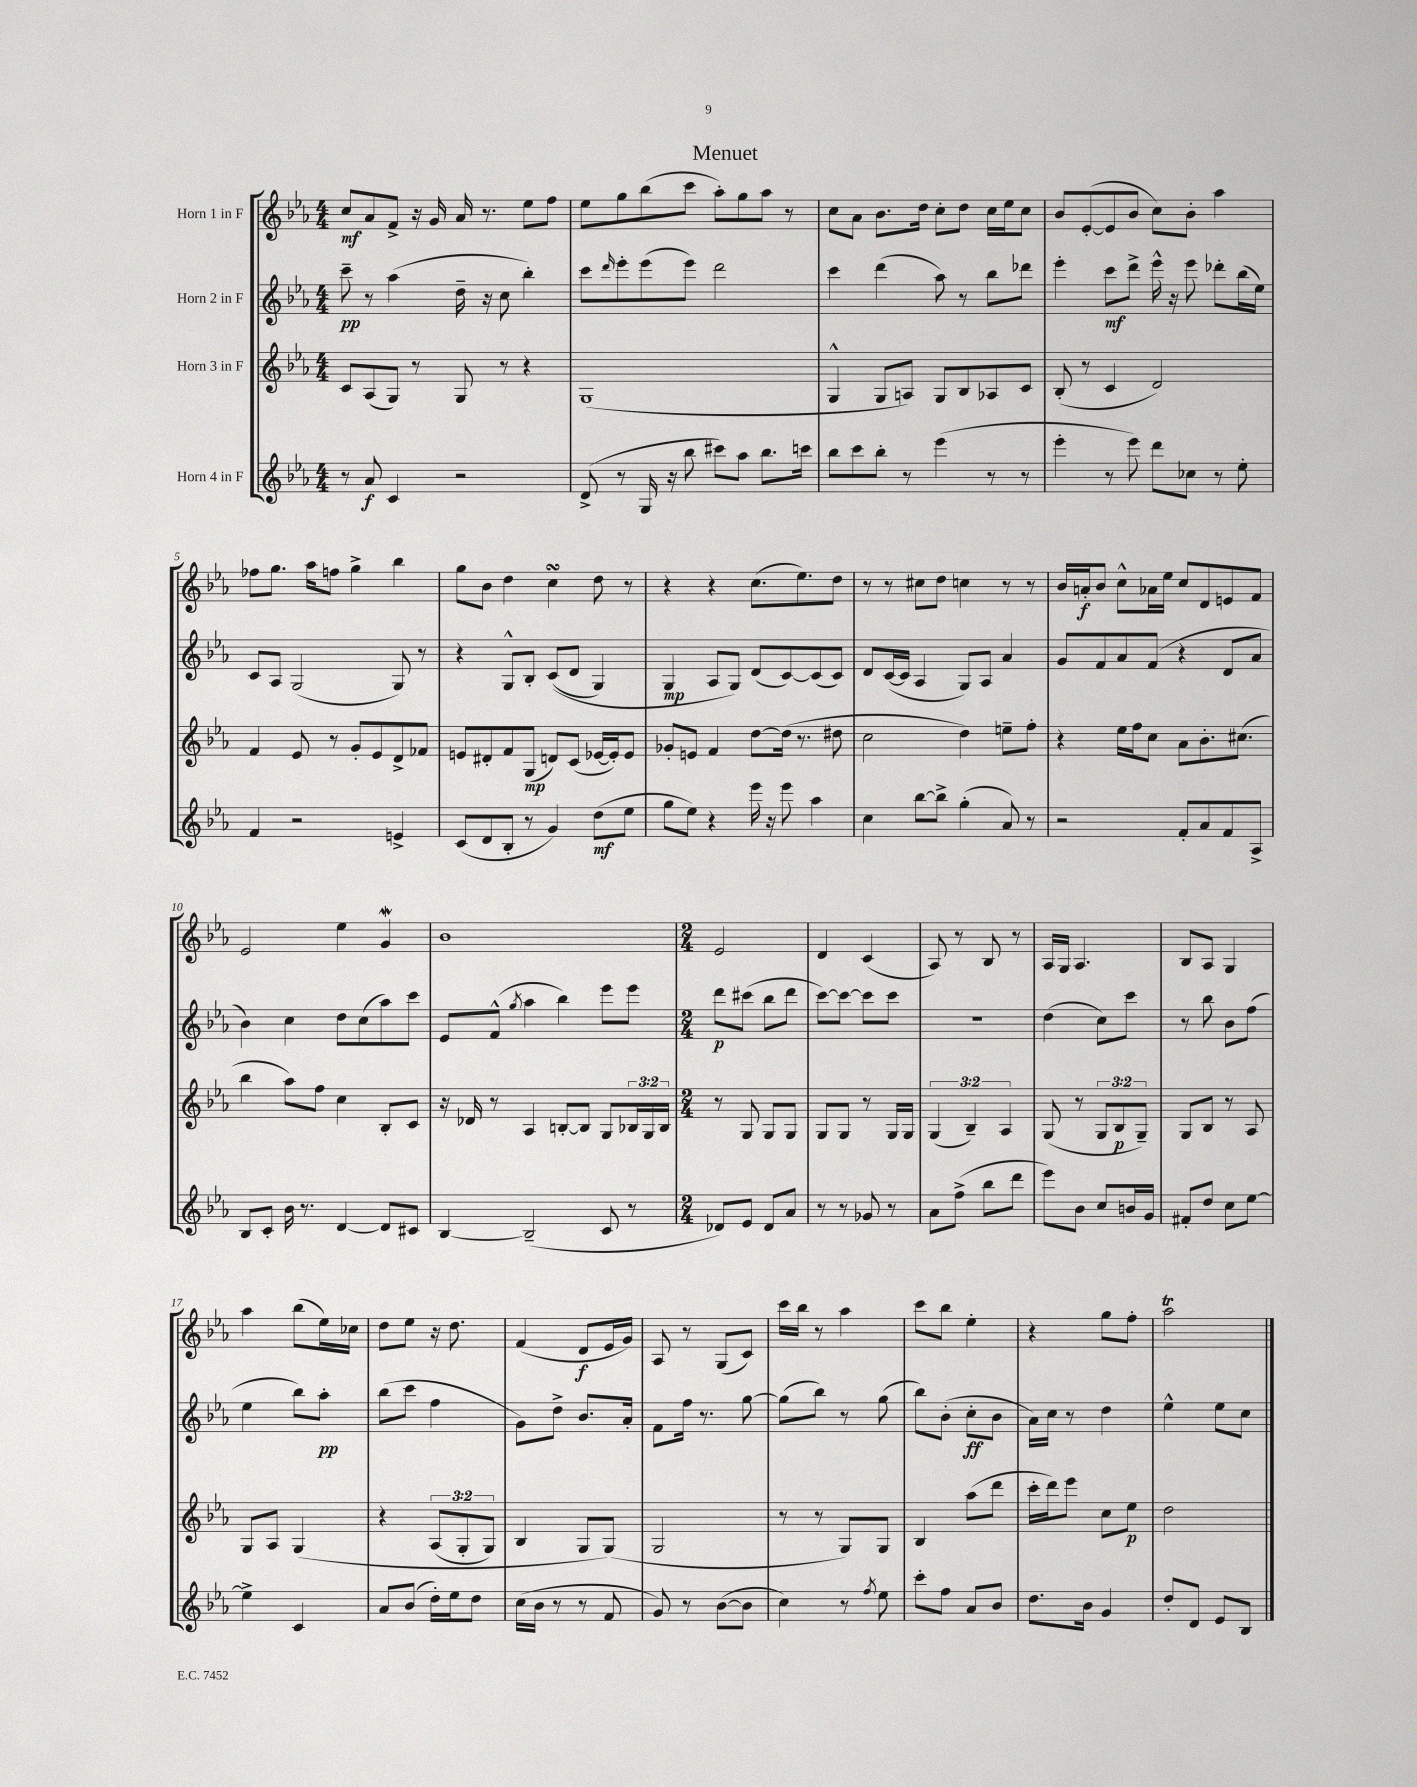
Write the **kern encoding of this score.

**kern	**kern	**kern	**kern
*staff4	*staff3	*staff2	*staff1
*clefG2	*clefG2	*clefG2	*clefG2
*k[b-e-a-]	*k[b-e-a-]	*k[b-e-a-]	*k[b-e-a-]
*M4/4	*M4/4	*M4/4	*M4/4
8r	8c	8ccc~	8cc
8a-	(8A-	8r	8a-
4c	8G)	(4aa-	8f^
.	8r	.	16r
.	.	.	16g
2r	8G	16dd~	16a-
.	.	16r	8.r
.	8r	8cc	.
.	4r	4bb-')	8ee-
.	.	.	8ff
=	=	=	=
(8d^	(1G	8ccc	8ee-
.	.	16qqddd	.
8r	.	8eee-'	8gg
16G	.	(8eee-	(8bb-
16r	.	.	.
8bb-	.	8eee-)	8ccc
8ccc#)	.	2ddd	8aa-')
8aa-	.	.	8gg
8.bb-	.	.	8aa-
.	.	.	8r
16ccc	.	.	.
=	=	=	=
8bb-	4G^^	4ccc	8cc
8ccc	.	.	8a-
8bb-'	8G	(4ddd	8.b-
8r	8A)	.	.
.	.	.	16dd
(4eee-	8G	8aa-)	8cc'
.	8B-	8r	8dd
8r	8A-	8bb-	16cc
.	.	.	16ee-
8r	8c	8ddd-	8cc
=	=	=	=
4eee-'	(8B-'	4eee-'	8b-
.	8r	.	([8e-'
8r	4c	8ccc	8e-]
8eee-)	.	8ddd^	8b-
8ddd	2d)	16eee-^^	8cc)
.	.	16r	.
8cc-	.	8eee-	8b-'
8r	.	8ddd-'	4aa-
8ee-'	.	(16bb-	.
.	.	16ee-)	.
=	=	=	=
4f	4f	8c	8ff-
.	.	8A-	8.gg
2r	8e-	(2G	.
.	.	.	16aa-
.	8r	.	8ff
.	8g'	.	4gg^
.	8e-	.	.
4e^	8d^	8G)	4bb-
.	8f-	8r	.
=	=	=	=
(8c	8e	4r	8gg
8d	8d#'	.	8b-
8B-'	8f	8G^^	4dd
8r	(8G	8B-'	.
4g)	8d)	&((8c	4cc
.	(8c	8d	.
(8dd	[16e-	4G)	8dd
.	16e-'])	.	.
8ee-	8e-	.	8r
=	=	=	=
8gg	8g-'	4G	4r
8ee-)	8e	.	.
4r	4f	8A-	4r
.	.	8G&)	.
16eee-	[8dd	(8d	(8.cc
16r	.	.	.
8eee-	(16dd]	[8c)	.
.	8.r	.	8.ee-)
4aa-	.	(8c]	.
.	8dd#	8c)	8dd
=	=	=	=
4cc	2cc	8d	8r
.	.	([16c	8r
.	.	16c]	.
[8bb-	.	4A-	8cc#
8bb-^]	.	.	8dd
(4gg'	4dd)	8G)	4cc
.	.	8A-	.
8a-)	8ee~	4a-	8r
8r	8ff'	.	8r
=	=	=	=
2r	4r	8g	16b-
.	.	.	16a'
.	.	8f	8b-
.	16ee-	8a-	8cc^^
.	16ff	.	.
.	8cc	(8f	16a-
.	.	.	16ee-
8f'	8a-	4r	8cc
8a-	8.b-'	.	8d
8f	.	8d	8e
.	(8.cc#	.	.
8A-^	.	8a-	8f
=	=	=	=
8B-	4bb-	4b-)	2e-
8c'	.	.	.
16b-	8aa-)	4cc	.
8.r	.	.	.
.	8ff	.	.
[4d	4cc	8dd	4ee-
.	.	(8cc	.
8d]	8B-'	8aa-)	4g
8c#	8c	8ccc	.
=	=	=	=
[4B-	16r	8e-	1b-
.	16d-	.	.
.	8r	(8f^^	.
.	.	8qgg	.
(2B-~]	4A-	4aa-	.
.	[8B'	4bb-)	.
.	8B]	.	.
8c	8G	8eee-	.
8r	24B-	8eee-	.
.	24G	.	.
.	24B-	.	.
=	=	=	=
*M2/4	*M2/4	*M2/4	*M2/4
8d-)	8r	8ddd	2e-
8e-	8G	(8ccc#	.
8d-	8G	8bb-	.
8a-	8G	8ddd	.
=	=	=	=
8r	8G	[8ccc)	4d
8r	8G	8ccc_	.
8g-	8r	8ccc]	(4c
8r	16G	8ccc	.
.	16G	.	.
=	=	=	=
8a-	(6G	2r	8A-)
(8ff^	.	.	8r
.	6B-~)	.	.
8bb-	.	.	8B-
.	6A-	.	.
8ddd	.	.	8r
=	=	=	=
8eee-)	(8G	(4dd	16A-
.	.	.	16G
8b-	8r	.	4.A-
8cc	12G	8cc)	.
.	12B-	.	.
16b	.	8ccc	.
.	12G~)	.	.
16g	.	.	.
=	=	=	=
8f#'	8G	8r	8B-
8dd	8B-	8bb-	8A-
8cc	8r	8b-	4G
[8ee-	8A-	(8ff	.
=	=	=	=
4ee-^]	8G	4ee-	4aa-
.	8A-	.	.
4c	&(4G	8bb-)	(8bb-
.	.	8aa-'	16ee-)
.	.	.	16cc-
=	=	=	=
8a-	4r	(8bb-	8dd
(8b-	.	8ccc	8ee-
16dd')	(12A-	4ff	16r
16ee-	.	.	8.dd
.	12G'	.	.
8dd	.	.	.
.	12G)	.	.
=	=	=	=
(16cc	4B-	8g)	(4f
16b-	.	.	.
8r	.	8dd^	.
8r	8G	8.b-	8d
8f	(8G&)	.	16e-
.	.	16a-'	16g)
=	=	=	=
8g)	2G	8f	8A-
8r	.	16ff	8r
.	.	8.r	.
([8b-	.	.	(8G
8b-]	.	[8gg	8c)
=	=	=	=
4cc)	8r	(8gg]	16ccc
.	.	.	16bb-
.	8r	8bb-)	8r
8r	8G)	8r	4aa-
8qff	.	.	.
8ee-	8G	(8gg	.
=	=	=	=
8ccc'	4B-	8bb-)	8ccc
8ff	.	(8b-'	8bb-
8a-	(8aa-	8cc'	4ee-'
8b-	8ddd	8b-	.
=	=	=	=
8.dd	16ccc'	16a-)	4r
.	16ddd)	16cc	.
.	8eee-	8r	.
16b-	.	.	.
4g	8cc	4dd	8gg
.	8ee-	.	8ff'
=	=	=	=
8dd'	2dd	4ee-^^	2aa-
8d	.	.	.
8e-	.	8ee-	.
8B-	.	8cc	.
==	==	==	==
*-	*-	*-	*-
